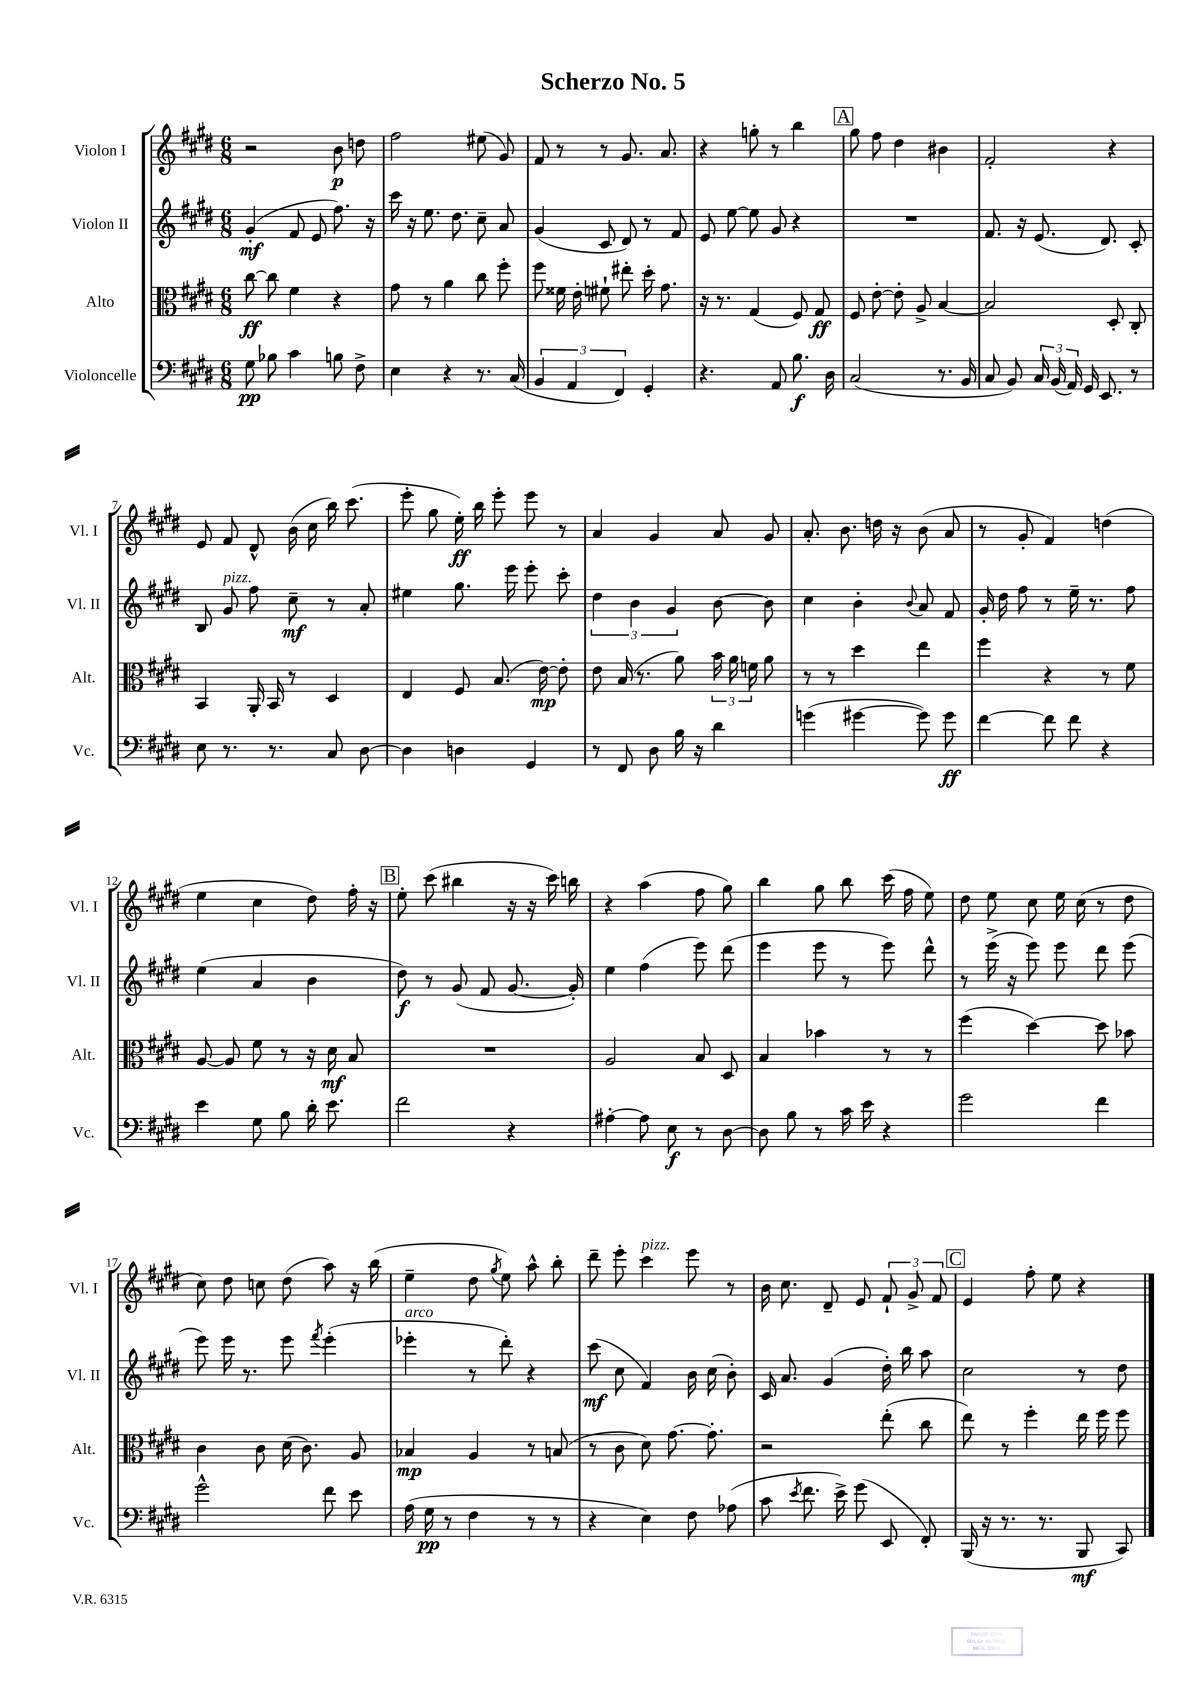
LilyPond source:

\header { title = "Scherzo No. 5" }
<<
\new StaffGroup <<
\new Staff = "s0" \with { instrumentName = "Violon I" shortInstrumentName = "Vl. I" } {
    \clef treble \key e \major \numericTimeSignature \time 6/8
    \autoBeamOff r2 b'8\p d''8 |
    fis''2 eis''8( gis'8) |
    fis'8 r8 r8 gis'8. a'8. |
    r4 g''8-. r8 b''4 |
    \mark \markup { \box "A" } gis''8 fis''8 dis''4 bis'4 |
    fis'2-. r4 |
    e'8 fis'8 dis'8-^ b'16( cis''16 b''16) cis'''8.( |
    e'''8-. gis''8 e''16-.\ff) b''16 e'''8-. e'''8 r8 |
    a'4 gis'4 a'8 gis'8 |
    a'8.-. b'8. d''16 r16 b'8( a'8 |
    r8 gis'8-. fis'4) d''4( |
    e''4 cis''4 dis''8) fis''16-. r16 |
    \mark \markup { \box "B" } e''8-. cis'''8( bis''4 r16 r16 cis'''16) b''16 |
    r4 a''4( fis''8 gis''8) |
    b''4 gis''8 b''8 cis'''16( fis''16 e''8) |
    dis''8 e''8 cis''8 e''16 cis''16( r8 dis''8 |
    cis''8) dis''8 c''8 dis''8( a''8) r16 b''16( |
    e''4-- dis''8 \acciaccatura { gis''8 } e''8) a''8-^ b''8-. |
    dis'''8-- e'''8-. cis'''4^\markup { \italic "pizz." } e'''8 r8 |
    b'16 cis''8. dis'8-- e'8 \tuplet 3/2 { fis'8-! gis'8-> fis'8 } |
    \mark \markup { \box "C" } e'4 fis''8-. e''8 r4 \bar "|." |
}
\new Staff = "s1" \with { instrumentName = "Violon II" shortInstrumentName = "Vl. II" } {
    \clef treble \key e \major \numericTimeSignature \time 6/8
    \autoBeamOff gis'4-.\mf( fis'8 e'8 fis''8.) r16 |
    cis'''16 r16 e''8. dis''8. cis''8-- a'8 |
    gis'4( cis'8 dis'8) r8 fis'8 |
    e'8 e''8~ e''8 gis'8 r4 |
    \mark \markup { \box "A" } R2. |
    fis'8. r16 e'8.( dis'8.) cis'8-. |
    b8 gis'8^\markup { \italic "pizz." } fis''8 cis''8--\mf r8 a'8-. |
    eis''4 gis''8. e'''16 e'''8-. cis'''8-. |
    \tuplet 3/2 { dis''4 b'4 gis'4 } b'8~ b'8 |
    cis''4 b'4-. \appoggiatura { b'8 } a'8 fis'8 |
    gis'16-. dis''16 fis''8 r8 e''16-- r8. fis''8 |
    e''4( a'4 b'4 |
    \mark \markup { \box "B" } dis''8\f) r8 gis'8( fis'8 gis'8.~ gis'16-.) |
    e''4 fis''4( e'''8) dis'''8( |
    e'''4 e'''8 r8 e'''8) dis'''8-^ |
    r8 e'''16->( r16 e'''8) e'''8 dis'''8 e'''8( |
    e'''8) e'''16 r8. e'''8 \acciaccatura { fis'''8 } e'''4-.( |
    ees'''4-.^\markup { \italic "arco" } r8 dis'''8-.) r4 |
    cis'''8\mf( cis''8 fis'4) b'16 cis''16( b'8-.) |
    cis'16 a'8. gis'4( dis''16-.) b''16 a''8 |
    \mark \markup { \box "C" } cis''2 r8 dis''8 \bar "|." |
}
\new Staff = "s2" \with { instrumentName = "Alto" shortInstrumentName = "Alt." } {
    \clef alto \key e \major \numericTimeSignature \time 6/8
    \autoBeamOff cis''8~\ff cis''8 fis'4 r4 |
    gis'8 r8 a'4 cis''8 fis''8-. |
    fis''8 fisis'16 e'16-. fis'8-! eis''8-. dis''16-. gis'8. |
    r16 r8. gis4( fis8) gis8\ff |
    \mark \markup { \box "A" } fis8 e'8~-. e'8-. a8-> b4~ |
    b2 dis8-. cis8-. |
    b,4 a,16-. b,16 r8 dis4 |
    e4 fis8 b8.( e'16~\mp) e'8-. |
    e'8 b16( r8. a'8) \tuplet 3/2 { b'16 a'16 f'16 } a'8 |
    r8 r8 dis''4 e''4 |
    fis''4 r4 r8 fis'8 |
    a8~ a8 fis'8 r8 r16 dis'16\mf b8 |
    \mark \markup { \box "B" } R2. |
    a2 b8 dis8 |
    b4 bes'4 r8 r8 |
    fis''4( dis''4~) dis''8 bes'8 |
    cis'4 cis'8 dis'16( cis'8.) a8 |
    bes4\mp a4 r8 b8( |
    r8 cis'8 dis'8) gis'8.~ gis'8.-. |
    r2 e''8-.( cis''8 |
    \mark \markup { \box "C" } e''8) r8 fis''4-. e''16 fis''16 fis''8 \bar "|." |
}
\new Staff = "s3" \with { instrumentName = "Violoncelle" shortInstrumentName = "Vc." } {
    \clef bass \key e \major \numericTimeSignature \time 6/8
    \autoBeamOff gis8\pp bes8 cis'4 b8 fis8-> |
    e4 r4 r8. cis16( |
    \tuplet 3/2 { b,4 a,4 fis,4) } gis,4-. |
    r4. a,8 b8.\f dis16 |
    \mark \markup { \box "A" } cis2( r8. b,16 |
    cis8 b,8) \tuplet 3/2 { cis16 b,16( a,16) } gis,16 e,8. r8 |
    e8 r8. r8. cis8 dis8~ |
    dis4 d4 gis,4 |
    r8 fis,8 dis8 b16 r16 dis'4 |
    g'4( gis'4~ gis'8) gis'8\ff |
    fis'4~ fis'8 fis'8 r4 |
    e'4 gis8 b8 dis'16-. e'8. |
    \mark \markup { \box "B" } fis'2 r4 |
    ais4~-. ais8 e8\f r8 dis8~ |
    dis8 b8 r8 cis'16 e'16 r4 |
    gis'2 fis'4 |
    gis'2-^ fis'8 e'8 |
    a16( gis16\pp r8 fis4 r8 r8 |
    r4 e4) fis8 aes8( |
    cis'8 \acciaccatura { e'8 } fis'8. e'16->) gis'8( e,8 fis,8-.) |
    \mark \markup { \box "C" } b,,16( r16 r8. r8. b,,8\mf cis,8) \bar "|." |
}
>>
>>
